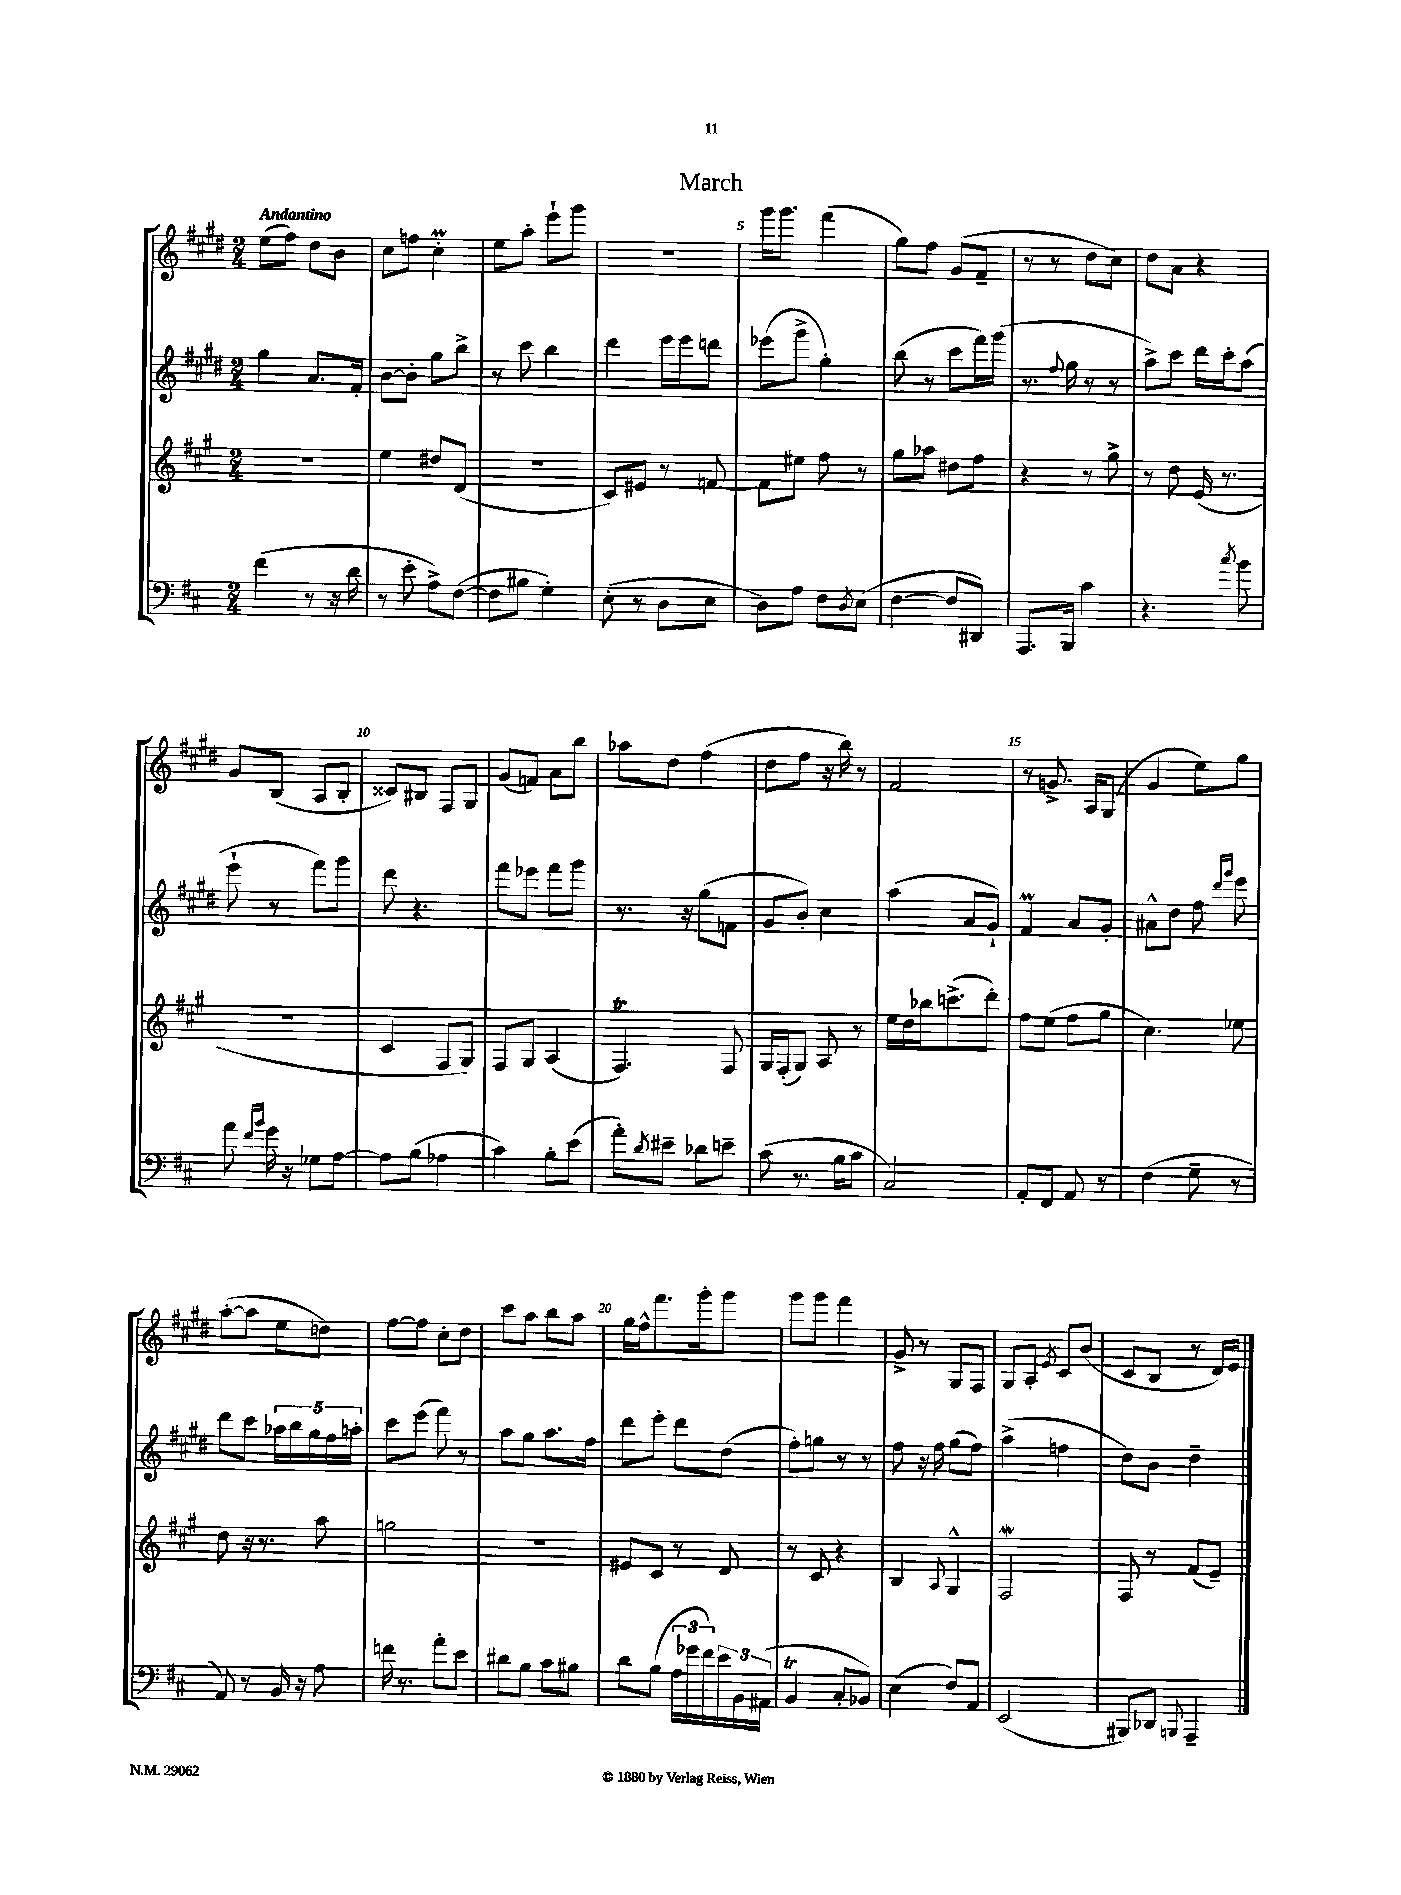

**kern	**kern	**kern	**kern
*staff4	*staff3	*staff2	*staff1
*clefF4	*clefG2	*clefG2	*clefG2
*k[f#c#]	*k[f#c#g#]	*k[f#c#g#d#]	*k[f#c#g#d#]
*M2/4	*M2/4	*M2/4	*M2/4
(4f#	2r	4gg#	(8ee
.	.	.	8ff#)
8r	.	8.a	8dd#
16r	.	.	8b
16d	.	16f#'	.
=	=	=	=
8r	4ee	[8b	8cc#
8e'	.	8b']	8ff
8A^)	8dd#	8gg#	4cc#'
([8F#	(8d	8bb^	.
=	=	=	=
8F#]	2r	8r	8ee
8B#	.	8ccc#	8aa'
4G')	.	4bb	8eee`
.	.	.	8ggg#
=	=	=	=
(8E'	8c#)	4ddd#	2r
8r	8e#	.	.
8D	8r	16eee	.
.	.	16eee	.
8E	[8f	8ddd	.
=	=	=	=
8D)	8f]	(8eee-	16ggg#
.	.	.	8.ggg#
8A	8ee#	8ggg#^	.
8F#	8ff#	4gg#')	(4fff#
8qD	.	.	.
(8E	8r	.	.
=	=	=	=
[4F#	8gg#	(8bb	8gg#)
.	8aa-	8r	8ff#
8F#]	8dd#	8ccc#	(8g#
8DD#)	8ff#	16fff#)	8f#~
.	.	(16ggg#	.
=	=	=	=
8.AAA	4r	8.r	8r
.	.	.	8r
.	.	8qqff#	.
16BBB	.	16gg#	.
4c#	8r	8r	8dd#
.	8gg#^	8r	8cc#)
=	=	=	=
4.r	8r	8aa^)	8dd#
.	8dd	8ccc#	8a
.	(16e	16ddd#	4r
.	8.r	16ccc#'	.
8qcc#	.	.	.
8b	.	(8aa	.
=	=	=	=
8a	2r	8eee`	8g#
16qqf#	.	.	.
16qqb	.	.	.
16g	.	8r	(8B
16r	.	.	.
8G-	.	8fff#)	8A
[8A	.	8ggg#	8B'
=	=	=	=
8A]	4c#	8ddd#	8c##)
(8B	.	4.r	8B#
4A-	8F#	.	8F#
.	8G#)	.	8G#
=	=	=	=
4c#)	8F#	8fff#	(8g#
.	8G#	8eee-	8f)
8B'	(4A	8fff#	8a
(8e	.	8ggg#	8bb
=	=	=	=
8a')	4.F#)	8.r	8aa-
8qd	.	.	.
8e#~	.	.	8dd#
.	.	16r	.
8d-	.	(8gg#	(4ff#
8e~	8F#	8f	.
=	=	=	=
(8c#	16G#	8g#	8dd#
.	(16F#'	.	.
8.r	8G#)	8b')	8ff#
.	8A	4cc#	16r
16B	.	.	16bb)
8c#	8r	.	8r
=	=	=	=
2C#)	16ee	(4aa	2f#
.	16dd	.	.
.	16bb-	.	.
.	(8.ccc^	.	.
.	.	8a	.
.	8ddd')	8g#`)	.
=	=	=	=
8AA'	8ff#	4f#	8r
8FF#	(8ee	.	8.g^
8AA	8ff#	8a	.
.	.	.	16A
8r	8gg#	8g#'	(8G#
=	=	=	=
(4F#	4.cc#)	8a#^^	4g#
.	.	8dd#	.
8G~	.	8ff#	8ee)
.	.	16qqddd#	.
.	.	16qqggg#	.
8r	8ee-	8eee	8gg#
=	=	=	=
8AA)	8dd	8ddd#	([8aa'
8r	16r	8ccc#	8aa]
.	8.r	.	.
16BB	.	20aa-	8ee
.	.	20bb	.
16r	.	.	.
.	.	20gg#	.
8A	8aa	.	8dd)
.	.	20ff#	.
.	.	20aa'	.
=	=	=	=
16f	2gg	8ccc#	[8ff#
8.r	.	.	.
.	.	(8eee	8ff#]
8a'	.	8fff#)	8cc#'
8e	.	8r	8dd#
=	=	=	=
8d#	2r	8aa	8ccc#
8B	.	8gg#	8aa
8c#	.	8.aa	8bb
8B#	.	.	8aa
.	.	16ff#	.
=	=	=	=
8d	8e#	8ddd#	16gg#
.	.	.	16ff#^^
(8B	8c#	8eee'	8.fff#
24A	8r	8ddd#	.
24g-	.	.	.
.	.	.	16ggg#'
24f#)	.	.	.
24e	8d	(8dd#	8ggg#
24BB	.	.	.
(24AA#	.	.	.
=	=	=	=
4BB	8r	8ff#')	8ggg#
.	8c#	8gg	8ggg#
8C#'	4r	8r	4fff#
8BB-)	.	8r	.
=	=	=	=
(4E	4B	8ff#	8g#^
.	.	16r	8r
.	.	16ff#	.
.	8qqA	.	.
8F#)	4G#^^	(8gg#	8G#
8AA	.	8ff#)	8F#
=	=	=	=
(2EE	2F#	(4aa^	8G#
.	.	.	8A'
.	.	.	8qe
.	.	4ff	8c#
.	.	.	(8b
=	=	=	=
8BBB#)	8F#	8dd#)	8c#
8DD-	8r	8b	8B
8qqBBB	.	.	.
4AAA~	(8f#	4dd#~	8r
.	8e~)	.	16d#)
.	.	.	16e
==	==	==	==
*-	*-	*-	*-
